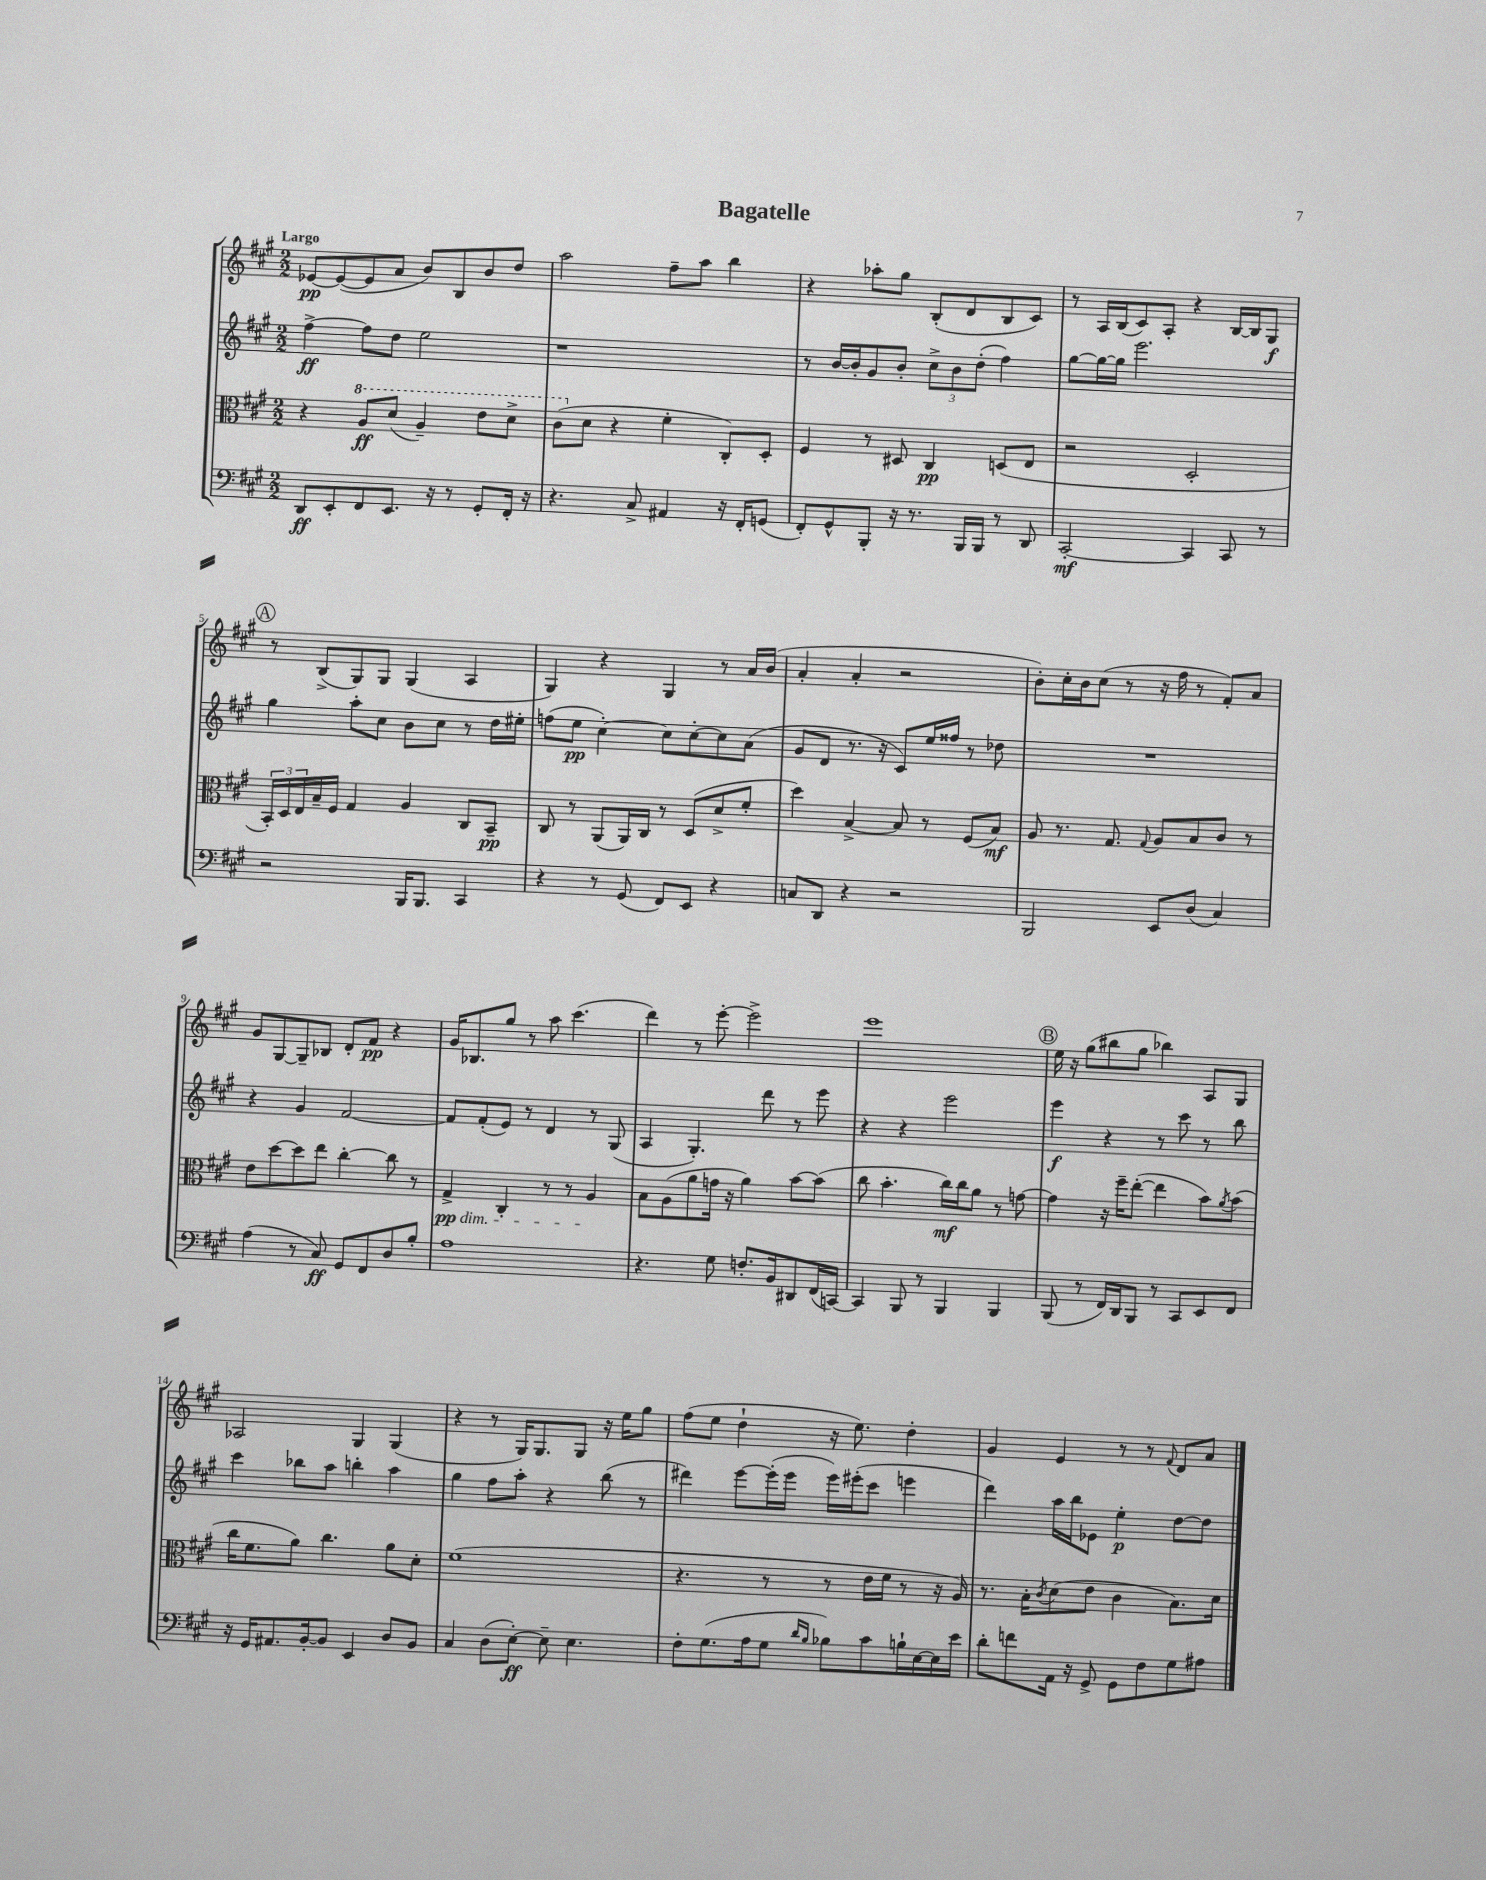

**kern	**kern	**kern	**kern
*staff4	*staff3	*staff2	*staff1
*clefF4	*clefC3	*clefG2	*clefG2
*k[f#c#g#]	*k[f#c#g#]	*k[f#c#g#]	*k[f#c#g#]
*M2/2	*M2/2	*M2/2	*M2/2
8DD	4r	[4ff#^	[8e-
8EE'	.	.	(8e-_
8FF#	8a	8ff#]	8e-]
8.EE	(8dd	8dd	8a
.	4a~)	2ee	8b)
16r	.	.	.
8r	.	.	8B
8GG#'	8ee	.	8b
16FF#'	8dd^	.	8dd
16r	.	.	.
=	=	=	=
4.r	(8cc#	1r	2aa
.	8d	.	.
.	4r	.	.
8C#^	.	.	.
4AA#	4f#'	.	8ff#~
.	.	.	8aa
16r	8C#')	.	4bb
16FF#'	.	.	.
(8GG	8D'	.	.
=	=	=	=
8FF#')	4F#	8r	4r
8GG#^^	.	[16b	.
.	.	16b']	.
8BBB'	8r	8g#	8aa-'
16r	8D#	8b'	8gg#
8.r	.	.	.
.	4C#	12cc#^	(8B'
.	.	12b	.
16BBB	.	.	8d
.	.	(12dd'	.
16BBB	.	.	.
8r	(8D	4ff#)	8B
8DD	8E	.	8c#)
=	=	=	=
[2CC#'	2r	[8gg#	8r
.	.	16gg#_	16A
.	.	16gg#]	(16B
.	.	2.eee	8c#)
.	.	.	8A'
4CC#]	2D'	.	4r
8CC#	.	.	[16B
.	.	.	16B]
8r	.	.	8G#
=	=	=	=
2r	24BB')	4gg#	8r
.	24D	.	.
.	24E	.	.
.	16B~	.	(8B^
.	16F#	.	.
.	4G#	8aa'	8G#)
.	.	8cc#	8G#
16BBB	4A	8b	(4G#
8.BBB	.	.	.
.	.	8cc#	.
4CC#	8C#	8r	4A
.	8BB~	16dd	.
.	.	16ee#'	.
=	=	=	=
4r	8C#	(8ff	4G#)
.	8r	8ee	.
8r	(8AA	[4cc#')	4r
(8GG#	16AA)	.	.
.	16C#	.	.
8FF#)	8r	8cc#]	4G#
8EE	(8D	[8cc#'	.
4r	8d^	8cc#]	8r
.	8f#'	(8a	16a
.	.	.	(16b
=	=	=	=
8C	4dd)	8g#	4a'
8DD	.	8d	.
4r	[4B^	8.r	4a'
.	.	16r	.
2r	8B]	8c#)	2r
.	8r	16ee	.
.	.	16ff##	.
.	(8F#	8r	.
.	8B)	8dd-	.
=	=	=	=
2BBB	8A	1r	8b')
.	8.r	.	16cc#'
.	.	.	16b
.	.	.	(8cc#
.	8.G#	.	.
.	.	.	8r
.	8qqG#	.	.
8EE	8A	.	16r
.	.	.	16ff#
(8D	8B	.	8r
4C#)	8c#	.	8f#')
.	8r	.	8a
=	=	=	=
(4A	8e	4r	8g#
.	[8dd	.	[8G#
8r	8dd]	4g#	8G#~]
8C#)	8ee	.	8B-
8GG#	[4cc#'	[2f#	8d'
8FF#	.	.	8f#
8D	8cc#]	.	4r
8B'	8r	.	.
=	=	=	=
1A	4G#^	8f#]	16g#
.	.	.	8.B-
.	.	(8f#'	.
.	4C#'	8e)	8gg#
.	.	8r	8r
.	8r	4d	8aa
.	8r	.	(4.ccc#
.	4A	8r	.
.	.	(8G#	.
=	=	=	=
4.r	8B	4A	4ddd)
.	(8A	.	.
.	8a	4.G#')	8r
8G#	16g	.	[8eee'
.	16r	.	.
8.F'	4a)	.	2eee^]
.	.	8ddd	.
16BB	.	.	.
8DD#	[8b	8r	.
(16FF#	(8b]	8eee	.
[16CC)	.	.	.
=	=	=	=
4CC]	8cc#	4r	1eee
.	4.b'	.	.
8BBB	.	4r	.
8r	.	.	.
4BBB	16cc#)	2eee	.
.	16cc#	.	.
.	8a	.	.
4BBB	8r	.	.
.	[8g	.	.
=	=	=	=
(8BBB	4g]	4eee	16ee
.	.	.	16r
8r	.	.	(8gg#
16FF#)	16r	4r	8bb#
16DD	16ff#~	.	.
8BBB	([8ee'	.	8gg#
8r	4ee]	8r	4bb-)
8CC#	.	8ccc#	.
8EE	8b)	8r	8A
.	8qa	.	.
8FF#	(8b	8bb	8G#
=	=	=	=
16r	16cc#	4ccc#	2A-
16GG#	8.f#	.	.
8.AA#	.	.	.
.	8a)	8bb-	.
[16BB'	.	.	.
8BB]	4.cc#	8aa	.
4EE	.	4bb'	4G#
8D	8a	4aa	(4G#
8BB	8d'	.	.
=	=	=	=
4C#	(1f#	4gg#	4r
(8D	.	8ff#	8r
[8E')	.	8aa'	16G#)
.	.	.	8.G#
8E~]	.	4r	.
4.E	.	.	8G#
.	.	(8bb	16r
.	.	.	16ee
.	.	8r	8gg#
=	=	=	=
8F#'	4.r	4ddd#)	(8ff#
(8.G#	.	.	8ee
.	.	[8eee	4dd`
16A	.	.	.
8G#	8r	(16eee']	.
.	.	16eee	.
16qqd	.	.	.
16qqB	.	.	.
8B-)	8r	16eee)	16r
.	.	(16eee#'	8.ee)
8c#	16e	8ccc#	.
.	16f#	.	.
16B`	8r	4eee	4dd'
[16E	.	.	.
16E]	16r	.	.
16e	16A)	.	.
=	=	=	=
8d'	8.r	4ddd)	4g#
8f	.	.	.
.	16B'	.	.
.	8qc#	.	.
16AA	(8d	16aa	4e
16r	.	16bb	.
8GG#^	8e	8e-	.
8GG#	4c#	4ee'	8r
8F#	.	.	8r
.	.	.	8qqf#
8G#	8.B)	[8dd	8d
8A#	.	8dd]	8a
.	16d	.	.
==	==	==	==
*-	*-	*-	*-
